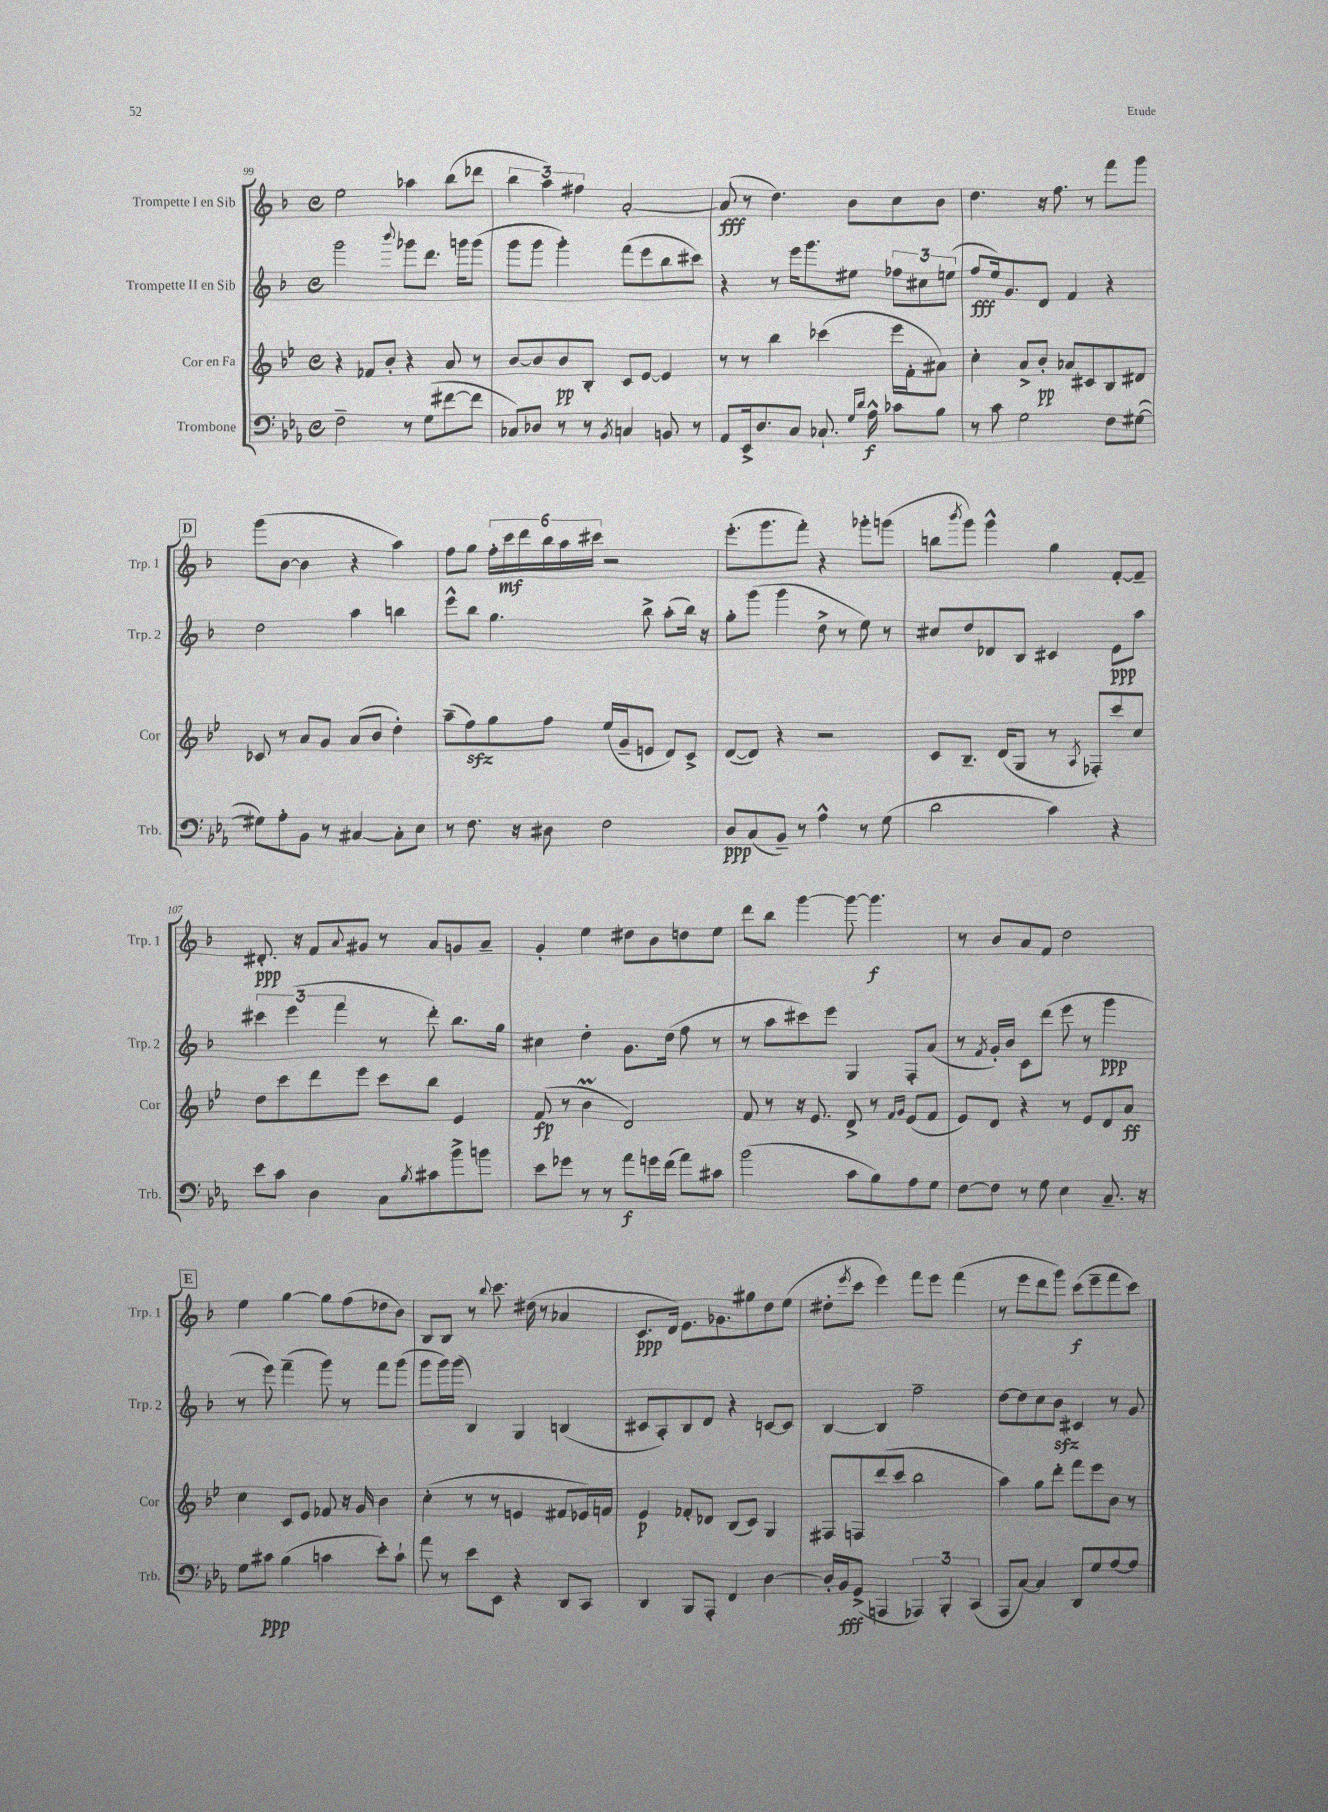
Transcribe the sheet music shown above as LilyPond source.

<<
\new StaffGroup <<
\new Staff = "s0" \with { instrumentName = "Trompette I en Sib" shortInstrumentName = "Trp. 1" } {
    \clef treble \key f \major \defaultTimeSignature \time 4/4
    e''2 aes''4 bes''8( des'''8 |
    \tuplet 3/2 { bes''4 a''4) fis''4 } a'2~-. |
    a'8\fff( r8 d''4.) bes'8 c''8 bes'8 |
    d''4. r16 f''8. r8 f'''8 g'''8 |
    \mark \markup { \box "D" } g'''8( bes'8~ bes'4 r4 a''4) |
    f''8 g''8 \tuplet 6/4 { f''16-. c'''16\mf d'''16 bes''16 a''16 cis'''16 } r2 |
    e'''8.-.( g'''8. f'''8-.) r4 ges'''8-. g'''8( |
    b''8 \acciaccatura { bes'''8 } g'''8) g'''4-^ g''4 f'8~-. f'8-- |
    dis'8.-.\ppp r16 f'8 \appoggiatura { a'8 } gis'8 r8 a'8 g'8 a'8-- |
    g'4-. e''4 dis''8 bes'8 d''8 e''8 |
    d'''8 bes''8 g'''4~ g'''8~ g'''4.\f |
    r8 bes'8 a'8 f'8 d''2 |
    \mark \markup { \box "E" } e''4 g''4~ g''8 f''8( des''8 bes'8) |
    bes8 bes8 r8 \appoggiatura { bes''8 } c'''8. dis''16( r8 aes'4 |
    c'8.\ppp d'16) e'8. ges'8. gis''8 d''8 e''8( |
    dis''8-. \acciaccatura { e'''8 } c'''8 e'''4) f'''8 e'''8 f'''4( |
    r8 e'''8 d'''8 g'''8) c'''8\f( e'''8-- f'''8 c'''8) \bar "|." |
}
\new Staff = "s1" \with { instrumentName = "Trompette II en Sib" shortInstrumentName = "Trp. 2" } {
    \clef treble \key f \major \defaultTimeSignature \time 4/4
    g'''2 \appoggiatura { bes'''8 } ges'''8 d'''8. g'''16 g'''8( |
    g'''8 g'''8 g'''4-.) f'''8( e'''8 bes''8 cis'''8) |
    r4 r8 e'''16 g'''8. eis''8 \tuplet 3/2 { fes''8 cis''8 e''8( } |
    f''8\fff e''16) g'8. d'8 f'4 r4 |
    \mark \markup { \box "D" } d''2 a''4 b''4 |
    e'''8-^ bes''8 g''4. bes''8-> a''8-.( bes''16) r16 |
    g''8-. g'''8( g'''4 d''8-> r8 e''8) r8 |
    cis''8 d''8 des'8 bes8 cis'4 e'8\ppp a''8 |
    \tuplet 3/2 { cis'''4 e'''4( f'''4 } r8 d'''8-.) bes''8. g''16 |
    cis''4 d''4-. g'8. d''16( f''8 r8 |
    r8 a''8 cis'''8) e'''8 g4 f8-. a'8( |
    r8 \acciaccatura { f'8 } g'16-.) bes'16 c'8 d'''8( e'''8 r8 g'''4\ppp |
    \mark \markup { \box "E" } r8 e'''8) f'''4--( g'''8) r8 f'''8 g'''8( |
    g'''8 g'''16) g'''16( bes4) g4 b4( |
    cis'8 a8-.) bes8 d'8 r4 c'8~ c'8 |
    bes4~ bes4 f''2-- |
    d''8~ d''8 c''8 bes'8\sfz cis'4 r8 g'8 \bar "|." |
}
\new Staff = "s2" \with { instrumentName = "Cor en Fa" shortInstrumentName = "Cor" } {
    \clef treble \key bes \major \defaultTimeSignature \time 4/4
    r4 fes'8 bes'8-. r4 a'8 r8 |
    bes'8~ bes'8 bes'8\pp bes8-. c'8 ees'8~ ees'4 |
    r8 r8 bes''4 ces'''4( ees'''16 f'16-. ais'8) |
    c''4-. a'8-> bes'8-.\pp aes'8 cis'8 bes8 dis'8 |
    \mark \markup { \box "D" } ces'8 r8 a'8 g'8 a'8( bes'8 d''4-.) |
    a''8--( f''8\sfz) g''8 f''8 ees''16( g'16-- e'8 d'8) c'8-> |
    d'8~( d'8) r4 r2 |
    c'8 bes8.-- d'16( g8 r8 \acciaccatura { a8 } fes8-.) c'''8 c''8 |
    d''8 c'''8 d'''8 ees'''8 c'''8 bes''8 ees'4 |
    f'8\fp( r8 bes'4\prall d'2) |
    f'8 r8 r16 ees'8. d'8-> r8 \grace { f'16 g'16 } ees'8( f'8 |
    ees'8) d'8 r4 r8 ees'8 d'8 a'8\ff |
    \mark \markup { \box "E" } c''4 c'8 ees'8 fes'8 r16 g'16 bes'4 |
    c''4-.( r8 r8 e'4 fis'8 ees'16) f'16 |
    ees'4\p fes'8-. des'8 bes8( c'8) g4 |
    fis8 f8 d'''8( c'''8 bes''2 |
    a''4) g''8 d'''8-. f'''8 ees'''8 bes'8 r8 \bar "|." |
}
\new Staff = "s3" \with { instrumentName = "Trombone" shortInstrumentName = "Trb." } {
    \clef bass \key ees \major \defaultTimeSignature \time 4/4
    f2-- r8 g8( fis'8~ fis'8 |
    ces8) des8 r8 r8 \acciaccatura { bes,8 } c4 b,8 r8 |
    aes,8 ees,16-> d8. c8 ces8.-! \grace { g16 d'16 } aes16-^\f ces'8 bes8 |
    r8 c'8 g2 f8 gis8~( |
    \mark \markup { \box "D" } gis8) aes8-. bes,8 r8 cis4~ cis8-. ees8 |
    r8 f8. r16 dis8 f2 |
    d8\ppp c8( bes,8--) r8 aes4-^ r8 g8( |
    d'2 c'4) r4 |
    ees'8 c'8 d4 c8 \acciaccatura { bes8 } cis'8 bes'8-> b'8 |
    ees'8 ges'8 r8 r8 aes'8\f g'16 f'16( aes'8) cis'8 |
    bes'2( c'8 bes8) aes8 g8 |
    f8~ f8 r8 g8 ees4 c8.-- r16 |
    \mark \markup { \box "E" } g8 cis'8\ppp bes4( c'4 ees'8-.) c'8-! |
    aes'8 r8 ees'8 ees,8 r4 d,8 c,8 |
    d,4 bes,,8 aes,,8-. f,4 d4~ |
    d16-. bes,16\fff g,8->( a,,4 \tuplet 3/2 { aes,,4) bes,,4-. c,4( } |
    aes,,8 c8~) c4 d,8 g8 aes8~ aes8 \bar "|." |
}
>>
>>
\layout { \context { \Score currentBarNumber = #99 } }
